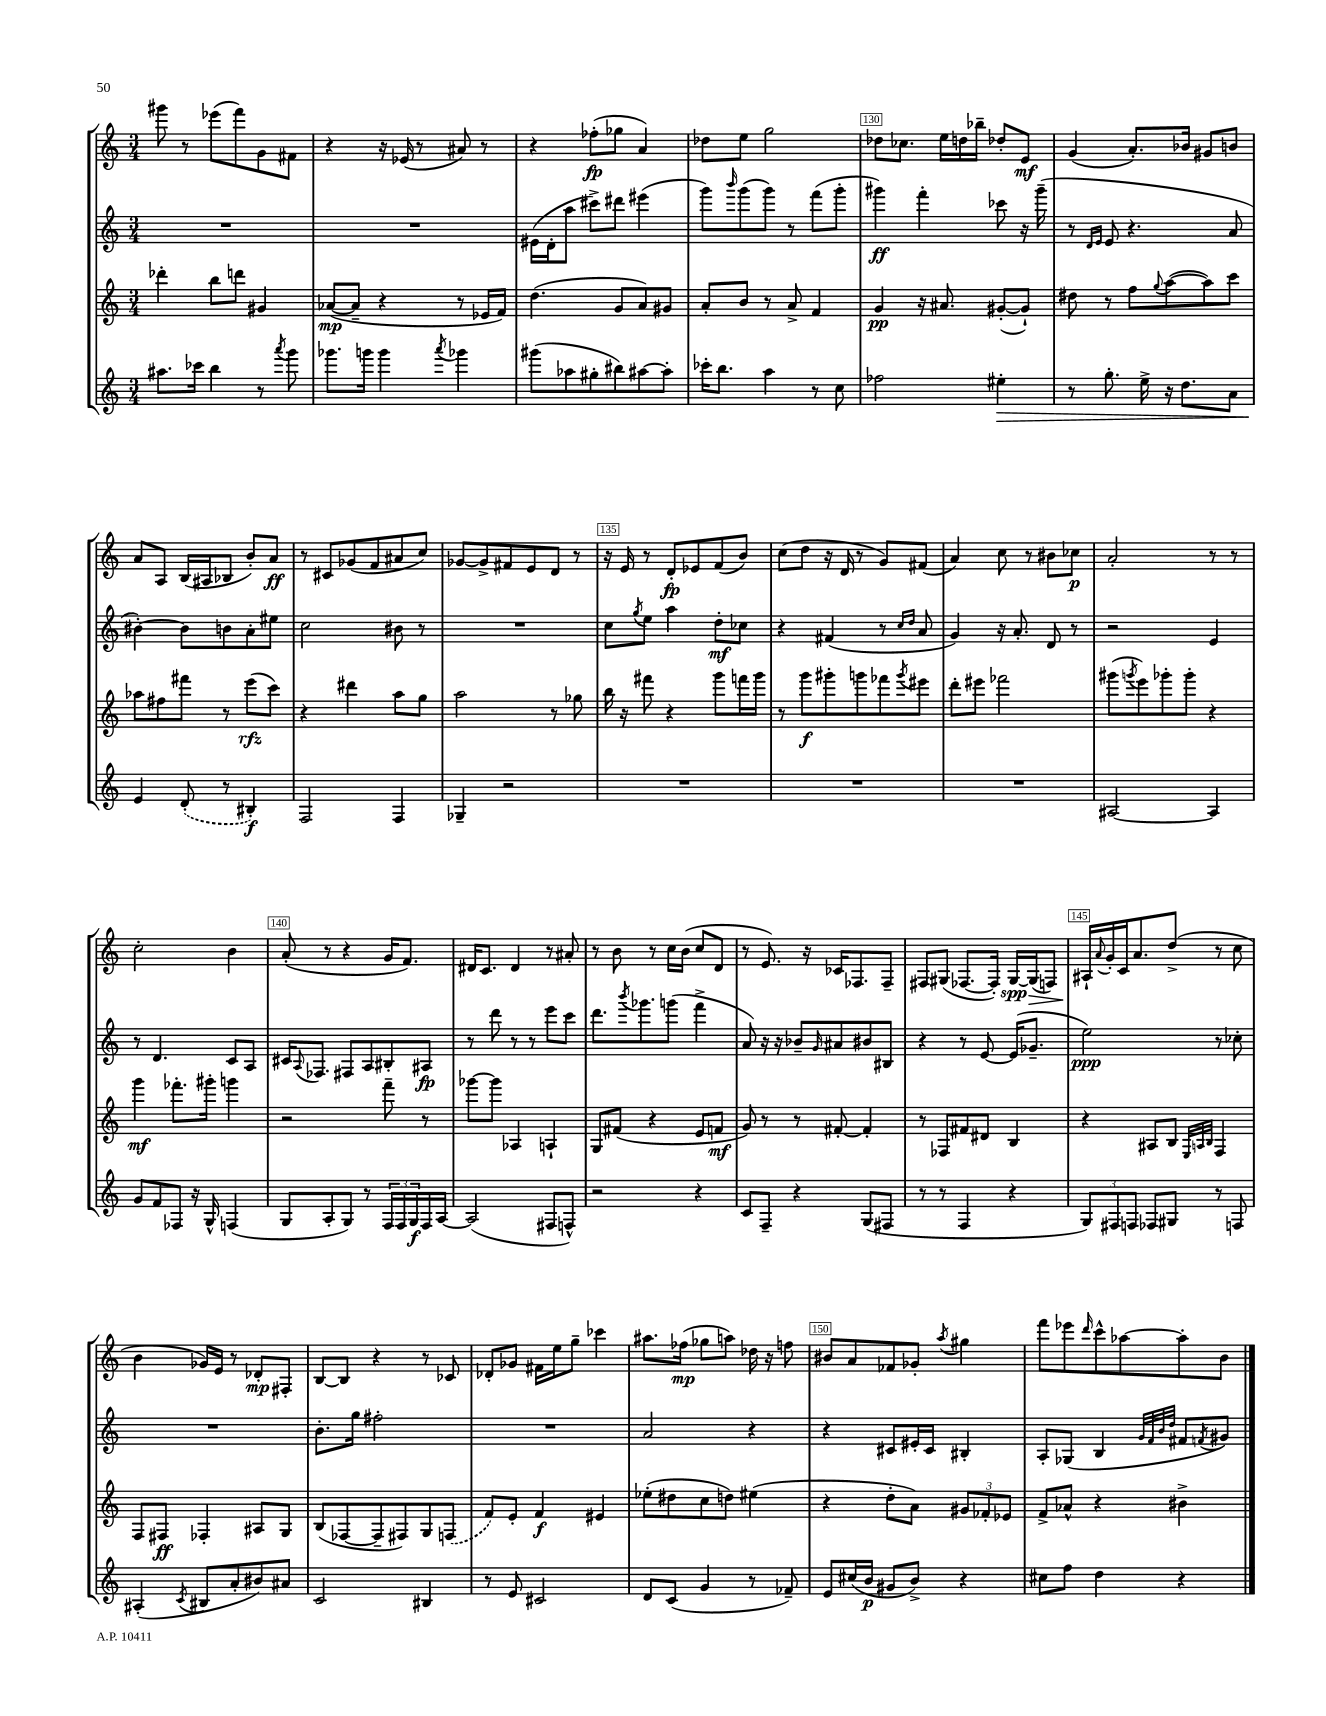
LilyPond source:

<<
\new StaffGroup <<
\new Staff = "s0" {
    \clef treble \key c \major \numericTimeSignature \time 3/4
    gis'''8 r8 ees'''8( f'''8) g'8 fis'8 |
    r4 r16 ees'16( r8 ais'8) r8 |
    r4 fes''8-.\fp( ges''8 a'4) |
    des''8 e''8 g''2 |
    des''8 ces''8. e''16 d''16 bes''16-- des''8-. e'8\mf |
    g'4( a'8.-.) bes'16 gis'8 b'8 |
    a'8 a8 b16( ais16 bes8 b'8-.) a'8\ff |
    r8 cis'8 ges'8( f'8 ais'8 c''8) |
    ges'8~ ges'8-> fis'8 e'8 d'8 r8 |
    r16 e'16 r8 d'8-.\fp ees'8 f'8( b'8) |
    c''8( d''8 r16 d'16 r8 g'8) fis'8( |
    a'4) c''8 r8 bis'8 ces''8\p |
    a'2-. r8 r8 |
    c''2-. b'4 |
    a'8-.( r8 r4 g'16 f'8.) |
    dis'16 c'8. dis'4 r8 ais'8-. |
    r8 b'8 r8 c''16 b'16( c''8 d'8 |
    r8 e'8.) r16 ces'16 fes8. fes8-- |
    fis8 gis8( fes8.~ fes16-.) gis16~\spp gis16\>( f8) |
    ais16-!\! \appoggiatura { a'8 } g'16-. c'16 a'8. d''8->( r8 c''8 |
    b'4 ges'16) e'16 r8 des'8-.\mp fis8-. |
    b8~ b8 r4 r8 ces'8 |
    des'8-. ges'8 fis'16 e''16 g''8-- ces'''4 |
    ais''8. fes''16\mp( ges''8 a''8) des''16 r16 f''8 |
    bis'8 a'8 fes'8 ges'8-. \acciaccatura { a''8 } gis''4 |
    f'''8 ees'''8 \grace { d'''16 } c'''8-^ aes''8~ aes''8-. b'8 \bar "|." |
}
\new Staff = "s1" {
    \clef treble \key c \major \numericTimeSignature \time 3/4
    R2. |
    R2. |
    eis'16( d'16-. a''8 cis'''8->) dis'''8 eis'''4( |
    g'''8) \grace { b'''16 } g'''8( g'''8) r8 f'''8( g'''8-. |
    gis'''4\ff) f'''4-. ces'''8 r16 gis'''16--( |
    r8 \grace { d'16 e'16 } e'8 r4. a'8 |
    bis'4~-.) bis'8 b'8 a'8-. eis''8 |
    c''2 bis'8 r8 |
    R2. |
    c''8 \acciaccatura { g''8 } e''8 a''4 d''8-.\mf ces''8 |
    r4 fis'4( r8 \grace { c''16 d''16 } a'8 |
    g'4) r16 a'8.-. d'8 r8 |
    r2 e'4 |
    r8 d'4. c'8 a8 |
    cis'16 \appoggiatura { a8 } fes8. fis8 a8 bis8-. ais8\fp |
    r8 d'''8 r8 r8 e'''8 c'''8 |
    d'''8. \acciaccatura { b'''8 } ges'''8. g'''8( f'''4-> |
    a'8) r16 r16 bes'8-- \grace { g'16 } ais'8 bis'8 bis8 |
    r4 r8 e'8~ e'16( ges'8.-- |
    e''2\ppp) r8 ces''8-. |
    R2. |
    b'8.-. g''16 fis''2-. |
    R2. |
    a'2 r4 |
    r4 cis'8 eis'16-. cis'16 bis4-. |
    a8-. ges8( b4 \grace { g'32 f'32 b'32 d''32 } fis'8 \acciaccatura { f'8 } gis'8) \bar "|." |
}
\new Staff = "s2" {
    \clef treble \key c \major \numericTimeSignature \time 3/4
    des'''4-. b''8 d'''8 gis'4 |
    aes'8~\mp( aes'8-- r4 r8 ees'16 f'16) |
    d''4.( g'8 a'8) gis'8 |
    a'8-. b'8 r8 a'8-> f'4 |
    g'4\pp r16 ais'8. gis'8~-.( gis'8-!) |
    dis''8 r8 f''8 \appoggiatura { g''8 } a''8~( a''8) c'''8 |
    aes''8 fis''8 fis'''8 r8 e'''8\rfz( c'''8) |
    r4 dis'''4 a''8 g''8 |
    a''2 r8 ges''8 |
    b''16 r16 fis'''8 r4 g'''8 f'''16 g'''16 |
    r8 g'''8\f gis'''8-. g'''8 fes'''8 \acciaccatura { g'''8 } eis'''8 |
    d'''8-. eis'''8 fes'''2 |
    gis'''8( \acciaccatura { g'''8 } e'''8) ges'''8-. ges'''8-. r4 |
    g'''4\mf fes'''8.-. gis'''16-. g'''4 |
    r2 f'''8-- r8 |
    ges'''8~ ges'''8 aes4 a4-! |
    g8 fis'8( r4 e'8 f'8\mf |
    g'8) r8 r8 fis'8~-. fis'4-. |
    r8 fes8 fis'8 dis'8 b4 |
    r4 ais8 b8 \grace { e32 a32 b32 } f4 |
    f8 fis8\ff fes4-. ais8 g8 |
    b8( fes8~ fes8-- fis8) g8 \once \slurDashed f8( |
    f'8) e'8-. f'4\f eis'4 |
    ees''8-.( dis''8 c''8 d''8) eis''4( |
    r4 d''8-. a'8) \tuplet 3/2 { gis'8 fes'8-. ees'8 } |
    f'8-> aes'8-^ r4 bis'4-> \bar "|." |
}
\new Staff = "s3" {
    \clef treble \key c \major \numericTimeSignature \time 3/4
    ais''8. ces'''16 b''4 r8 \acciaccatura { a'''8 } g'''8 |
    ges'''8. g'''16 g'''4 \acciaccatura { a'''8 } ges'''4 |
    gis'''8( aes''8 gis''8-. bis''8) ais''8~ ais''8-. |
    ces'''16-. b''8. a''4 r8 c''8 |
    fes''2 eis''4-.\> |
    r8 g''8.-. e''16-> r16 d''8. a'8 |
    e'4\! \once \slurDashed d'8-.( r8 bis4-.\f) |
    f2 f4 |
    ges4-- r2 |
    R2. |
    R2. |
    R2. |
    ais2~ ais4 |
    g'8 f'8 fes8 r16 g16-^ f4( |
    g8 a8-. g8) r8 \tuplet 3/2 { f16 f16 g16\f } f16 a16~ |
    a2( fis8 f8-^) |
    r2 r4 |
    c'8 f8-- r4 g8( fis8 |
    r8 r8 f4 r4 |
    \tuplet 3/2 { g8) fis8 f8 } fes8 gis8 r8 f8 |
    ais4-.( \acciaccatura { c'8 } bis8 a'8-. bis'8) ais'8 |
    c'2 bis4 |
    r8 e'8 cis'2 |
    d'8 c'8( g'4 r8 fes'8--) |
    e'8 cis''16( b'16\p gis'8 b'8->) r4 |
    cis''8 f''8 d''4 r4 \bar "|." |
}
>>
>>
\layout { \context { \Score currentBarNumber = #126 \override BarNumber.break-visibility = ##(#f #t #t) barNumberVisibility = #(every-nth-bar-number-visible 5) \override BarNumber.stencil = #(make-stencil-boxer 0.1 0.3 ly:text-interface::print) } }
